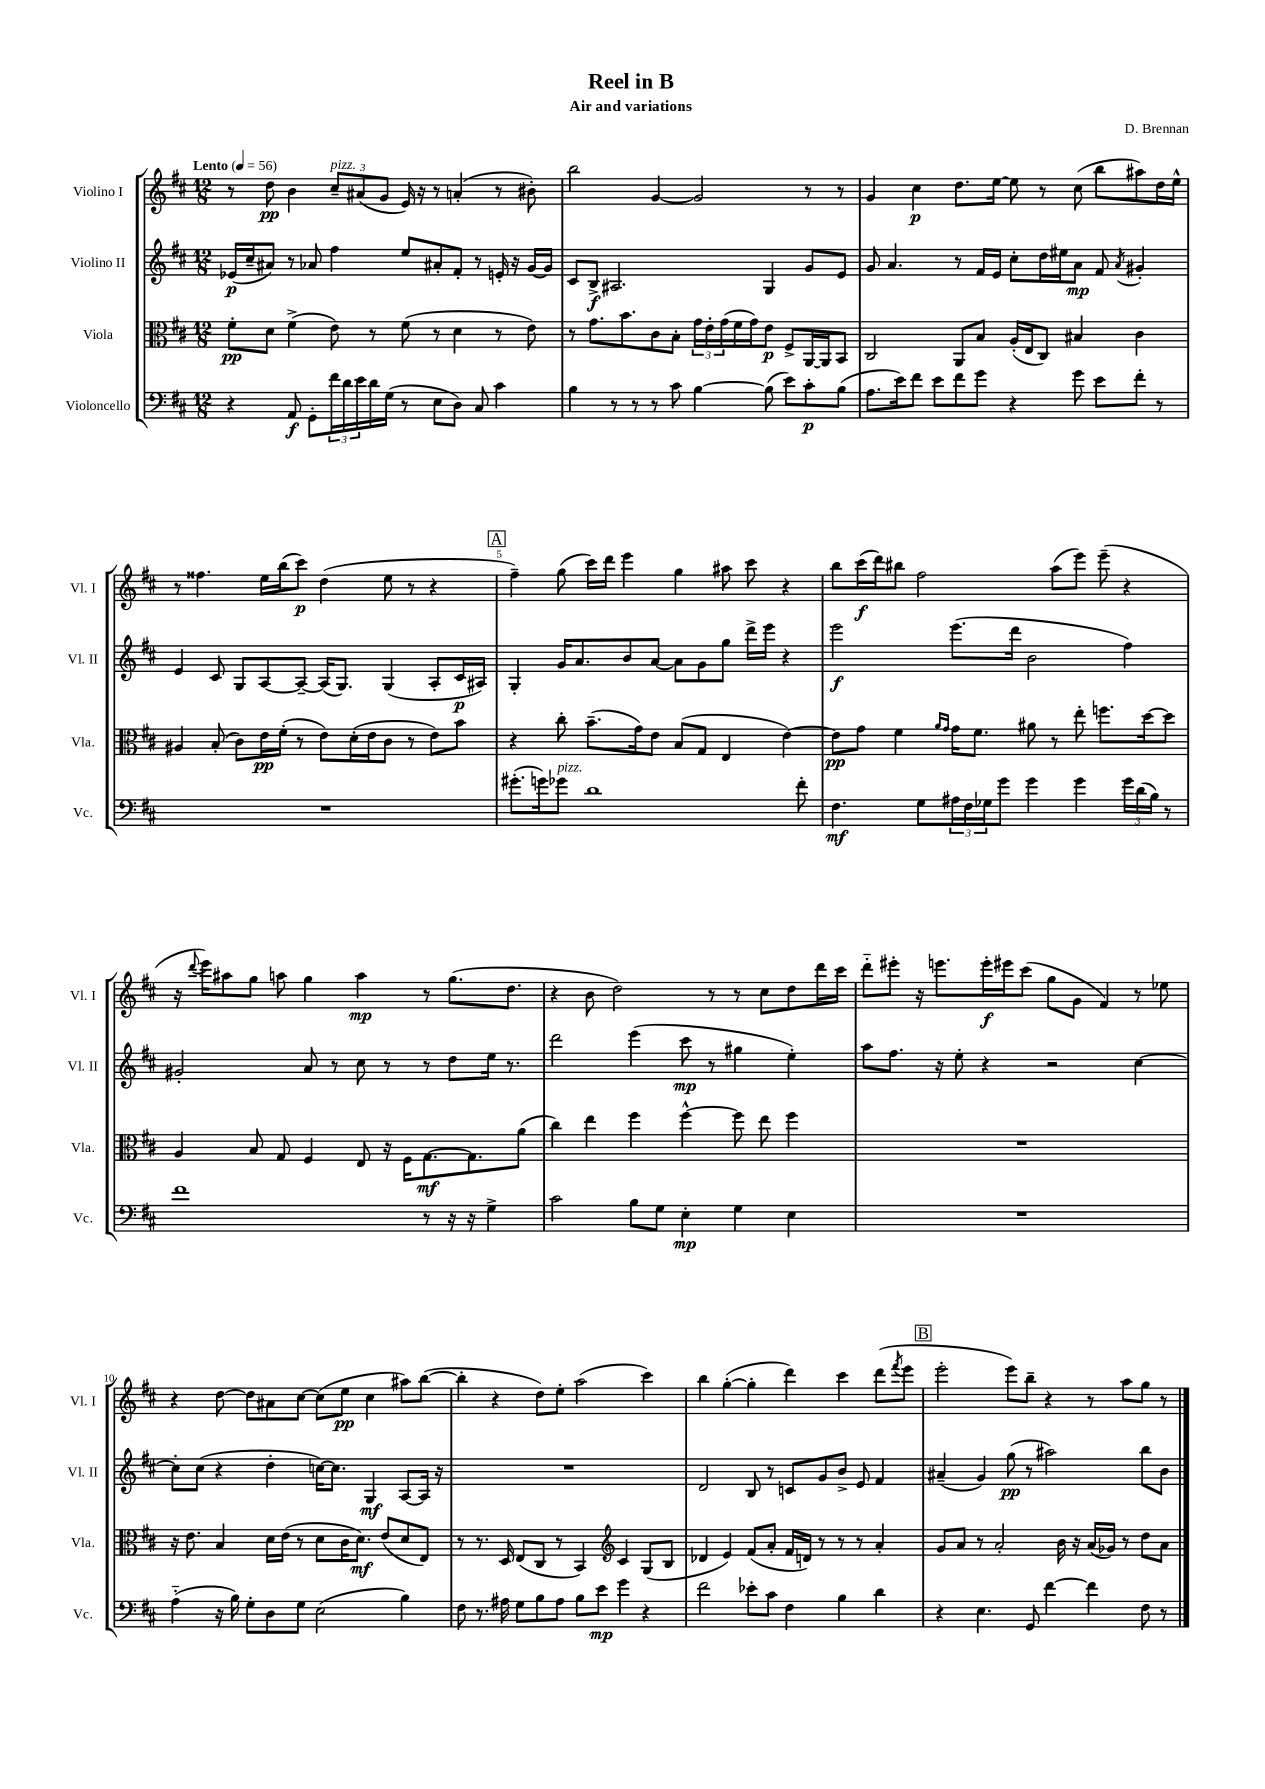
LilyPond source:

\header { title = "Reel in B" composer = "D. Brennan" subtitle = "Air and variations" }
<<
\new StaffGroup <<
\new Staff = "s0" \with { instrumentName = "Violino I" shortInstrumentName = "Vl. I" } {
    \clef treble \key d \major \numericTimeSignature \time 12/8 \tempo "Lento" 4 = 56
    r8 d''8\pp b'4 \tuplet 3/2 { cis''8--^\markup { \italic "pizz." } ais'8( g'8 } e'16) r16 r8 a'4-.( r8 bis'8-.) |
    b''2 g'4~ g'2 r8 r8 |
    g'4 cis''4\p d''8. e''16~ e''8 r8 cis''8( b''8 ais''8) d''16 e''16-^ |
    r8 fisis''4. e''16 b''16( cis'''8\p) d''4( e''8 r8 r4 |
    \mark \markup { \box "A" } fis''4--) g''8( cis'''16) d'''16 e'''4 g''4 ais''8 cis'''8 r4 |
    b''8 cis'''16\f( d'''16) bis''8 fis''2 a''8( e'''8) e'''8--( r4 |
    r16 \appoggiatura { d'''8 } e'''16) ais''8 g''8 a''8 g''4 a''4\mp r8 g''8.( d''8. |
    r4 b'8 d''2) r8 r8 cis''8 d''8 d'''16 cis'''16 |
    d'''8-_ eis'''8-. r16 e'''8. e'''16-.\f eis'''16 cis'''8( g''8 g'8 fis'4) r8 ees''8 |
    r4 d''8~ d''8 ais'8 cis''8~ cis''8( e''8\pp cis''4 ais''8) b''8~( |
    b''4-. r4 d''8) e''8-. a''2( cis'''4) |
    b''4 g''4~-.( g''4-. d'''4) cis'''4 d'''8( \acciaccatura { fis'''8 } e'''8 |
    \mark \markup { \box "B" } e'''2-. e'''8) b''8-- r4 r8 a''8 g''8 r8 \bar "|." |
}
\new Staff = "s1" \with { instrumentName = "Violino II" shortInstrumentName = "Vl. II" } {
    \clef treble \key d \major \numericTimeSignature \time 12/8
    ees'16\p( cis''16-- ais'8) r8 aes'8 fis''4 e''8 ais'8-. fis'8-. r8 e'16-. r16 g'16~ g'16 |
    cis'8 b8->\f ais2. g4 g'8 e'8 |
    g'8 a'4. r8 fis'16 e'16 cis''8-. d''16 eis''16 a'8\mp fis'8 \acciaccatura { a'8 } gis'4-. |
    e'4 cis'8 g8 a8~ a8~-- a16( g8.) g4( a8-. cis'16\p ais16) |
    \mark \markup { \box "A" } g4-. g'16 a'8. b'8 a'8~ a'8 g'8 g''8 d'''16-> e'''16 r4 |
    e'''2\f e'''8.( d'''16 b'2 fis''4) |
    gis'2-. a'8 r8 cis''8 r8 r8 d''8 e''16 r8. |
    d'''2 e'''4( cis'''8\mp r8 gis''4 e''4-.) |
    a''8 fis''8. r16 e''8-. r4 r2 cis''4~ |
    cis''8-. cis''8( r4 d''4-. c''16~) c''8. g4\mf a8~ a16 r16 |
    R1. |
    d'2 b8 r8 c'8 g'8 b'8-> e'8 fis'4 |
    \mark \markup { \box "B" } ais'4--( g'4) g''8\pp( r8 ais''2) b''8 b'8 \bar "|." |
}
\new Staff = "s2" \with { instrumentName = "Viola" shortInstrumentName = "Vla." } {
    \clef alto \key d \major \numericTimeSignature \time 12/8
    fis'8-.\pp d'8 fis'4->( e'8) r8 fis'8( r8 d'4 r8 e'8) |
    r8 g'8. b'8. cis'8 b8-. \tuplet 3/2 { g'16 e'16-. g'16( } fis'16 g'16) e'8\p fis8-> a,16~ a,16 b,8 |
    cis2 a,8 b8 a16-.( e16 cis8) bis4 cis'4 |
    ais4 b8-.( cis'8) e'16\pp fis'16-.( r8 e'8) d'16-.( e'16 cis'8 r8 e'8) b'8 |
    \mark \markup { \box "A" } r4 cis''8-. b'8.--( g'16) e'8 b8( g8 e4 e'4~) |
    e'8\pp g'8 fis'4 \grace { a'16 g'16 } g'16 fis'8. ais'8 r8 e''8-. f''8. d''16~ d''8 |
    a4 b8 g8 fis4 e8 r16 fis16 g8.~\mf g8. a'8( |
    cis''4) e''4 fis''4 fis''4~-^ fis''8 e''8 fis''4 |
    R1. |
    r16 e'8. b4 d'16 e'16( r8 d'8 cis'16 d'8.\mf) e'8( d'8 e8) |
    r8 r8. d16 e8( cis8 r8 b,4) \clef treble cis'4 g8( b8 |
    des'4 e'4) fis'8( a'8-. fis'16 d'16) r8 r8 r8 a'4-. |
    \mark \markup { \box "B" } g'8 a'8 r8 a'2-. b'16 r16 a'16( ges'16) r8 d''8 a'8 \bar "|." |
}
\new Staff = "s3" \with { instrumentName = "Violoncello" shortInstrumentName = "Vc." } {
    \clef bass \key d \major \numericTimeSignature \time 12/8
    r4 a,8\f g,8-. \tuplet 3/2 { fis'16 d'16 e'16 } d'16 g16( r8 e8 d8) cis8 cis'4 |
    b4 r8 r8 r8 cis'8 b4~ b8( e'8) cis'8-.\p b8( |
    a8. e'16) fis'8 e'8 fis'8 g'8 r4 g'8 e'8 fis'8-. r8 |
    R1. |
    \mark \markup { \box "A" } gis'8.-.( g'16) ges'8^\markup { \italic "pizz." } d'1 fis'8-. |
    fis4.\mf g8 \tuplet 3/2 { ais16 fis16 ges16 } g'8 g'4 g'4 \tuplet 3/2 { g'16 d'16( b16) } r8 |
    fis'1 r8 r16 r16 g4-> |
    cis'2 b8 g8 e4-.\mp g4 e4 |
    R1. |
    a4-_( r16 b16) g8-. d8 g8 e2( b4) |
    fis8 r8. ais16 g8 b8 ais8 b8 e'8\mp g'4 r4 |
    fis'2 ees'8-. cis'8 fis4 b4 d'4 |
    \mark \markup { \box "B" } r4 e4. g,8 fis'4~ fis'4 fis8 r8 \bar "|." |
}
>>
>>
\layout { \context { \Score \override BarNumber.break-visibility = ##(#f #t #t) barNumberVisibility = #(every-nth-bar-number-visible 5) } }
